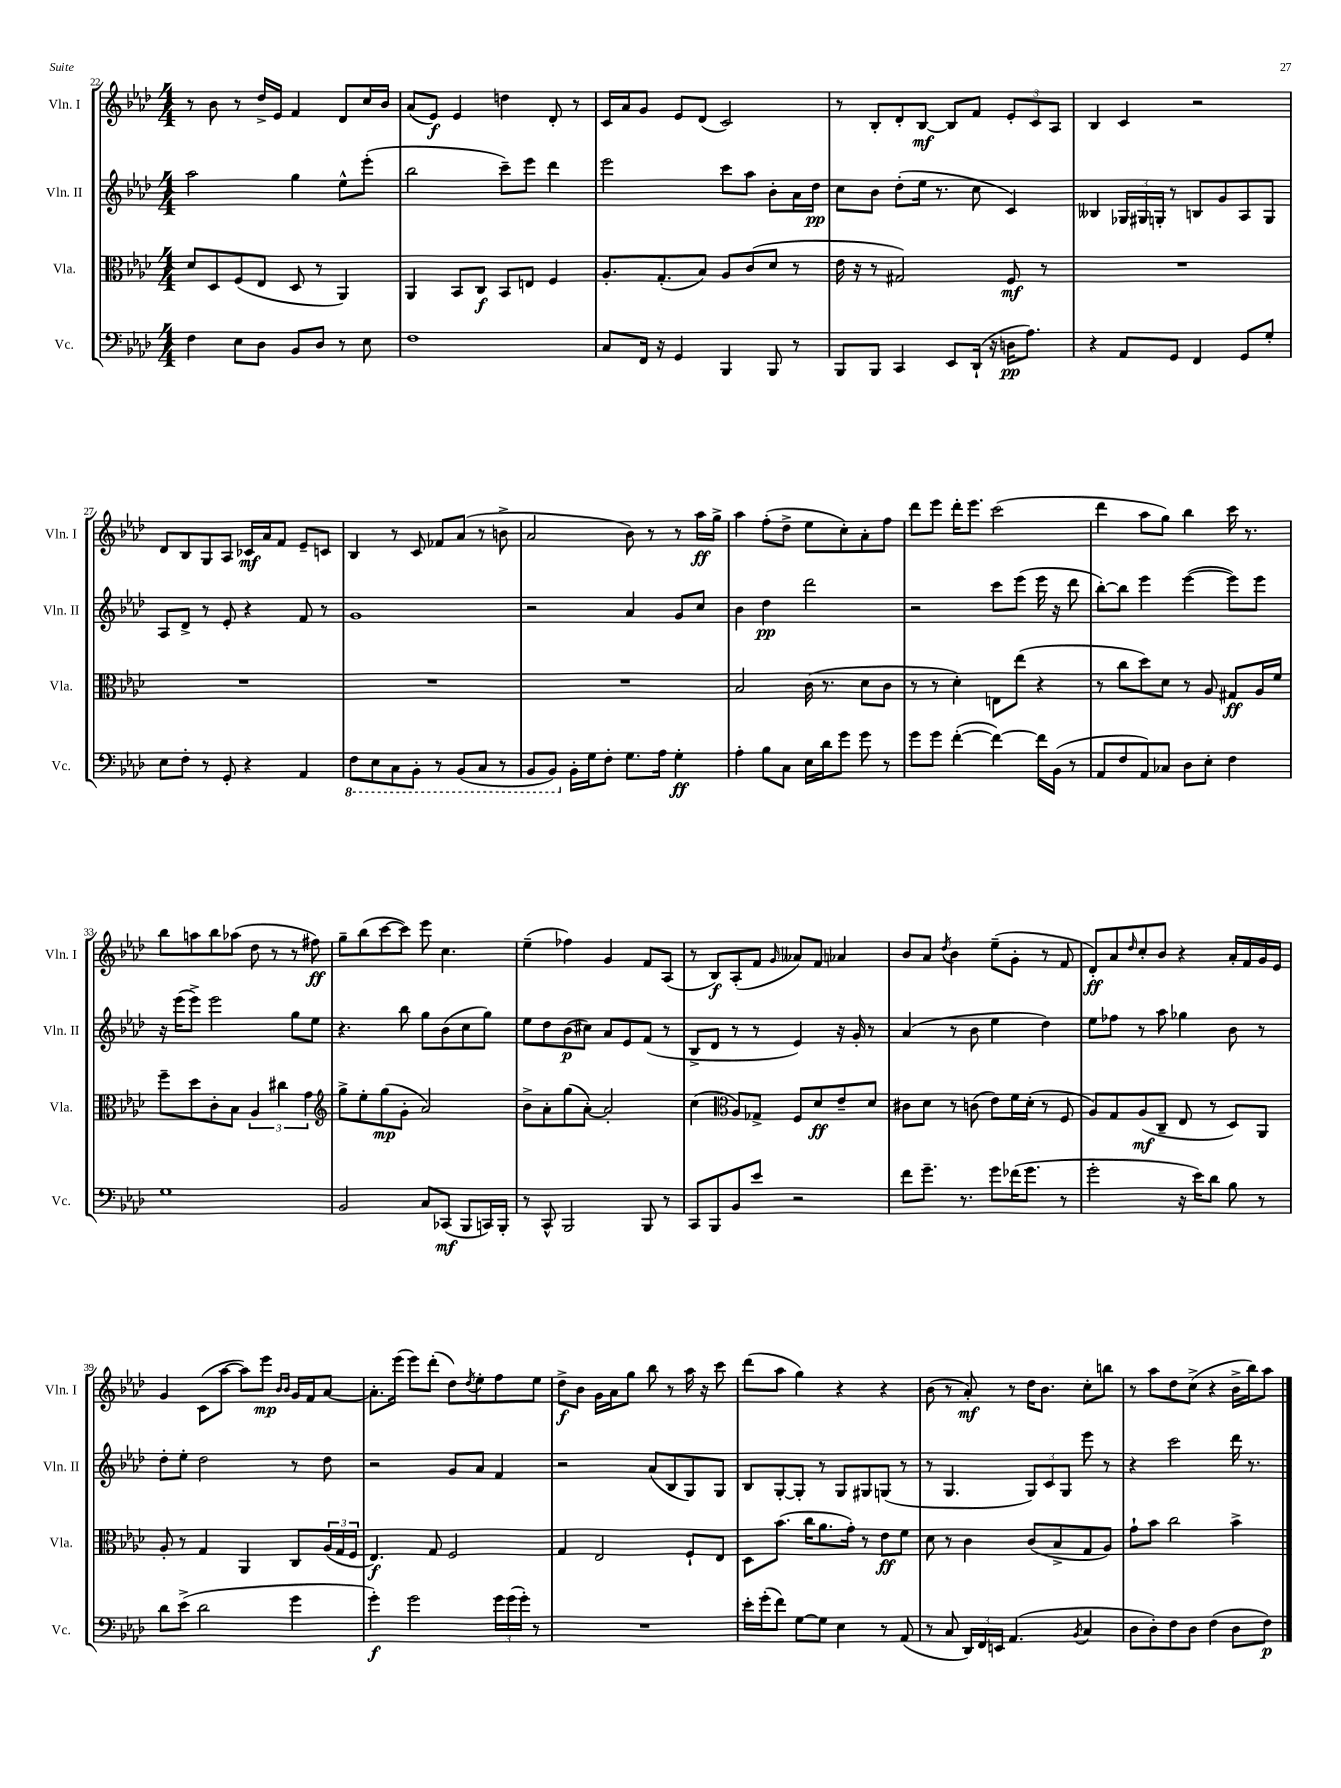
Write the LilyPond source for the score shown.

<<
\new StaffGroup <<
\new Staff = "s0" \with { instrumentName = "Vln. I" shortInstrumentName = "Vln. I" } {
    \clef treble \key aes \major \numericTimeSignature \time 4/4
    r8 bes'8 r8 des''16-> ees'16 f'4 des'8 c''16 bes'16 |
    aes'8( ees'8\f) ees'4 d''4 des'8-. r8 |
    c'16 aes'16 g'8 ees'8 des'8( c'2) |
    r8 bes8-. des'8-. bes8~\mf bes8 f'8 \tuplet 3/2 { ees'8-. c'8 aes8 } |
    bes4 c'4 r2 |
    des'8 bes8 g8 aes8 ces'16\mf aes'16 f'8 ees'8-- c'8 |
    bes4 r8 c'8 fes'8 aes'8( r8 b'8-> |
    aes'2 bes'8) r8 r8 aes''16\ff g''16-> |
    aes''4 f''8-.( des''8-> ees''8 c''8-.) aes'8-. f''8 |
    des'''8 ees'''8 des'''16-. ees'''8. c'''2( |
    des'''4 aes''8 g''8) bes''4 c'''16 r8. |
    bes''8 a''8 bes''8 aes''8( des''8 r8 r8 fis''8\ff) |
    g''8-- bes''8( c'''8~ c'''8) ees'''8 c''4. |
    ees''4--( fes''4) g'4 f'8 aes8( |
    r8 bes8\f) aes8-.( f'8 \grace { g'16 } aeses'8) f'8 aes'4 |
    bes'8 aes'8 \acciaccatura { des''8 } bes'4 ees''8--( g'8-. r8 f'8 |
    des'8-.\ff) aes'8 \grace { des''16 } c''8-. bes'8 r4 aes'16-. f'16 g'16 ees'16 |
    g'4 c'8( aes''8~ aes''8) ees'''8\mp \grace { bes'16 bes'16 } g'16 f'16 aes'8~ |
    aes'8.-. ees'''16( ees'''8) des'''8-.( des''8) \acciaccatura { des''8 } ees''8-. f''8 ees''8 |
    des''8->\f bes'8 g'16 aes'16 g''8 bes''8 r8 aes''16 r16 c'''8 |
    des'''8( aes''8 g''4) r4 r4 |
    bes'8( r8 aes'8-.\mf) r8 des''16 bes'8. c''8-. b''8 |
    r8 aes''8 des''8 c''8->( r4 bes'16-> bes''16) aes''8 \bar "|." |
}
\new Staff = "s1" \with { instrumentName = "Vln. II" shortInstrumentName = "Vln. II" } {
    \clef treble \key aes \major \numericTimeSignature \time 4/4
    aes''2 g''4 ees''8-^ ees'''8-.( |
    bes''2 c'''8--) ees'''8 des'''4 |
    ees'''2 c'''8 aes''8 bes'8-. aes'16 des''16\pp |
    c''8 bes'8 des''8-.( ees''16 r8. c''8 c'4) |
    beses4 \tuplet 3/2 { ges16 gis16 g16-. } r8 b8 g'8 aes8 g8 |
    aes8 des'8-> r8 ees'8-. r4 f'8 r8 |
    g'1 |
    r2 aes'4 g'8 c''8 |
    bes'4 des''4\pp des'''2 |
    r2 c'''8 ees'''8( ees'''16 r16 des'''8 |
    bes''8~-.) bes''8 ees'''4 ees'''4~( ees'''8) ees'''8 |
    r16 ees'''16( ees'''8->) ees'''2 g''8 ees''8 |
    r4. bes''8 g''8 bes'8( c''8 g''8) |
    ees''8 des''8 bes'8\p( cis''8) aes'8 ees'8 f'8( r8 |
    bes8-> des'8 r8 r8 ees'4) r16 g'16-. r8 |
    aes'4( r8 bes'8 ees''4 des''4) |
    ees''8 fes''8 r8 aes''8 ges''4 bes'8 r8 |
    des''8-. ees''8-. des''2 r8 des''8 |
    r2 g'8 aes'8 f'4 |
    r2 aes'8( bes8 g8) g8 |
    bes8 g8~-. g8-. r8 g8 gis8 g8( r8 |
    r8 g4. \tuplet 3/2 { g8) c'8 g8 } ees'''8 r8 |
    r4 c'''2 des'''16 r8. \bar "|." |
}
\new Staff = "s2" \with { instrumentName = "Vla." shortInstrumentName = "Vla." } {
    \clef alto \key aes \major \numericTimeSignature \time 4/4
    des'8 des8 f8( ees8 des8 r8 aes,4) |
    aes,4 bes,8 c8\f bes,8 e8 f4 |
    aes8.-. g8.-.( bes8) aes8 c'8( des'8 r8 |
    ees'16 r16 r8 gis2) f8\mf r8 |
    R1 |
    R1 |
    R1 |
    R1 |
    bes2 c'16( r8. des'8 c'8 |
    r8 r8 des'4-.) e8 ees''8( r4 |
    r8 c''8 des''8) des'8 r8 aes8 gis8\ff aes16 f'16 |
    f''8-- des''8 c'8-. bes8 \tuplet 3/2 { aes4 cis''4 g'4 } |
    \clef treble g''8-> ees''8-. g''8\mp( g'8-. aes'2) |
    bes'8-> aes'8-. g''8( aes'8~-.) aes'2-. |
    c''4( \clef alto aes8) ges8-> f8 des'8\ff ees'8-- des'8 |
    cis'8 des'8 r8 c'8( ees'8) f'16 des'16-.( r8 f8 |
    aes8) g8 aes8\mf( c8-- ees8 r8 des8) aes,8 |
    aes8-. r8 g4 aes,4 c8 \tuplet 3/2 { aes16( g16 f16 } |
    ees4.\f) g8 f2 |
    g4 ees2 f8-! ees8 |
    des8 bes'8.( c''16 aes'8. g'16-.) r8 ees'8\ff f'8 |
    des'8 r8 c'4 c'8( bes8-> g8 aes8) |
    g'8-! bes'8 c''2 bes'4-> \bar "|." |
}
\new Staff = "s3" \with { instrumentName = "Vc." shortInstrumentName = "Vc." } {
    \clef bass \key aes \major \numericTimeSignature \time 4/4
    f4 ees8 des8 bes,8 des8 r8 ees8 |
    f1 |
    c8 f,16 r16 g,4 bes,,4 bes,,8 r8 |
    bes,,8 bes,,8 c,4 ees,8 des,16-!( r16 d16\pp aes8.) |
    r4 aes,8 g,8 f,4 g,8 g8-. |
    ees8 f8-. r8 g,8-. r4 aes,4 |
    \ottava #-1 f,8 ees,8 c,8 bes,,8-. r8 bes,,8( c,8 r8 |
    bes,,8 bes,,8) \ottava #0 bes,16-. g16 f8-. g8. aes16 g4-.\ff |
    aes4-. bes8 c8 ees16 des'16 g'8 g'8 r8 |
    g'8 g'8 f'4~-.( f'4~) f'16 bes,16( r8 |
    aes,8 f8 aes,8) ces8 des8 ees8-. f4 |
    g1 |
    bes,2 c8 ces,8\mf( bes,,8 c,16) bes,,16-. |
    r8 c,8-^ bes,,2 bes,,8 r8 |
    c,8 bes,,8 bes,8 ees'8 r2 |
    f'8 g'8.-- r8. g'8 fes'16( g'8. r8 |
    g'2-. r16 ees'16) des'8 bes8 r8 |
    des'8 ees'8->( des'2 g'4 |
    g'4-.\f) g'2 \tuplet 3/2 { g'16 g'16( g'16-.) } r8 |
    R1 |
    ees'16-. g'16-.( f'8) g8~ g8 ees4 r8 aes,8( |
    r8 c8 \tuplet 3/2 { des,16) f,16 e,16 } aes,4.( \acciaccatura { bes,8 } c4 |
    des8 des8-.) f8 des8 f4( des8 f8\p) \bar "|." |
}
>>
>>
\layout { \context { \Score currentBarNumber = #22 } }
